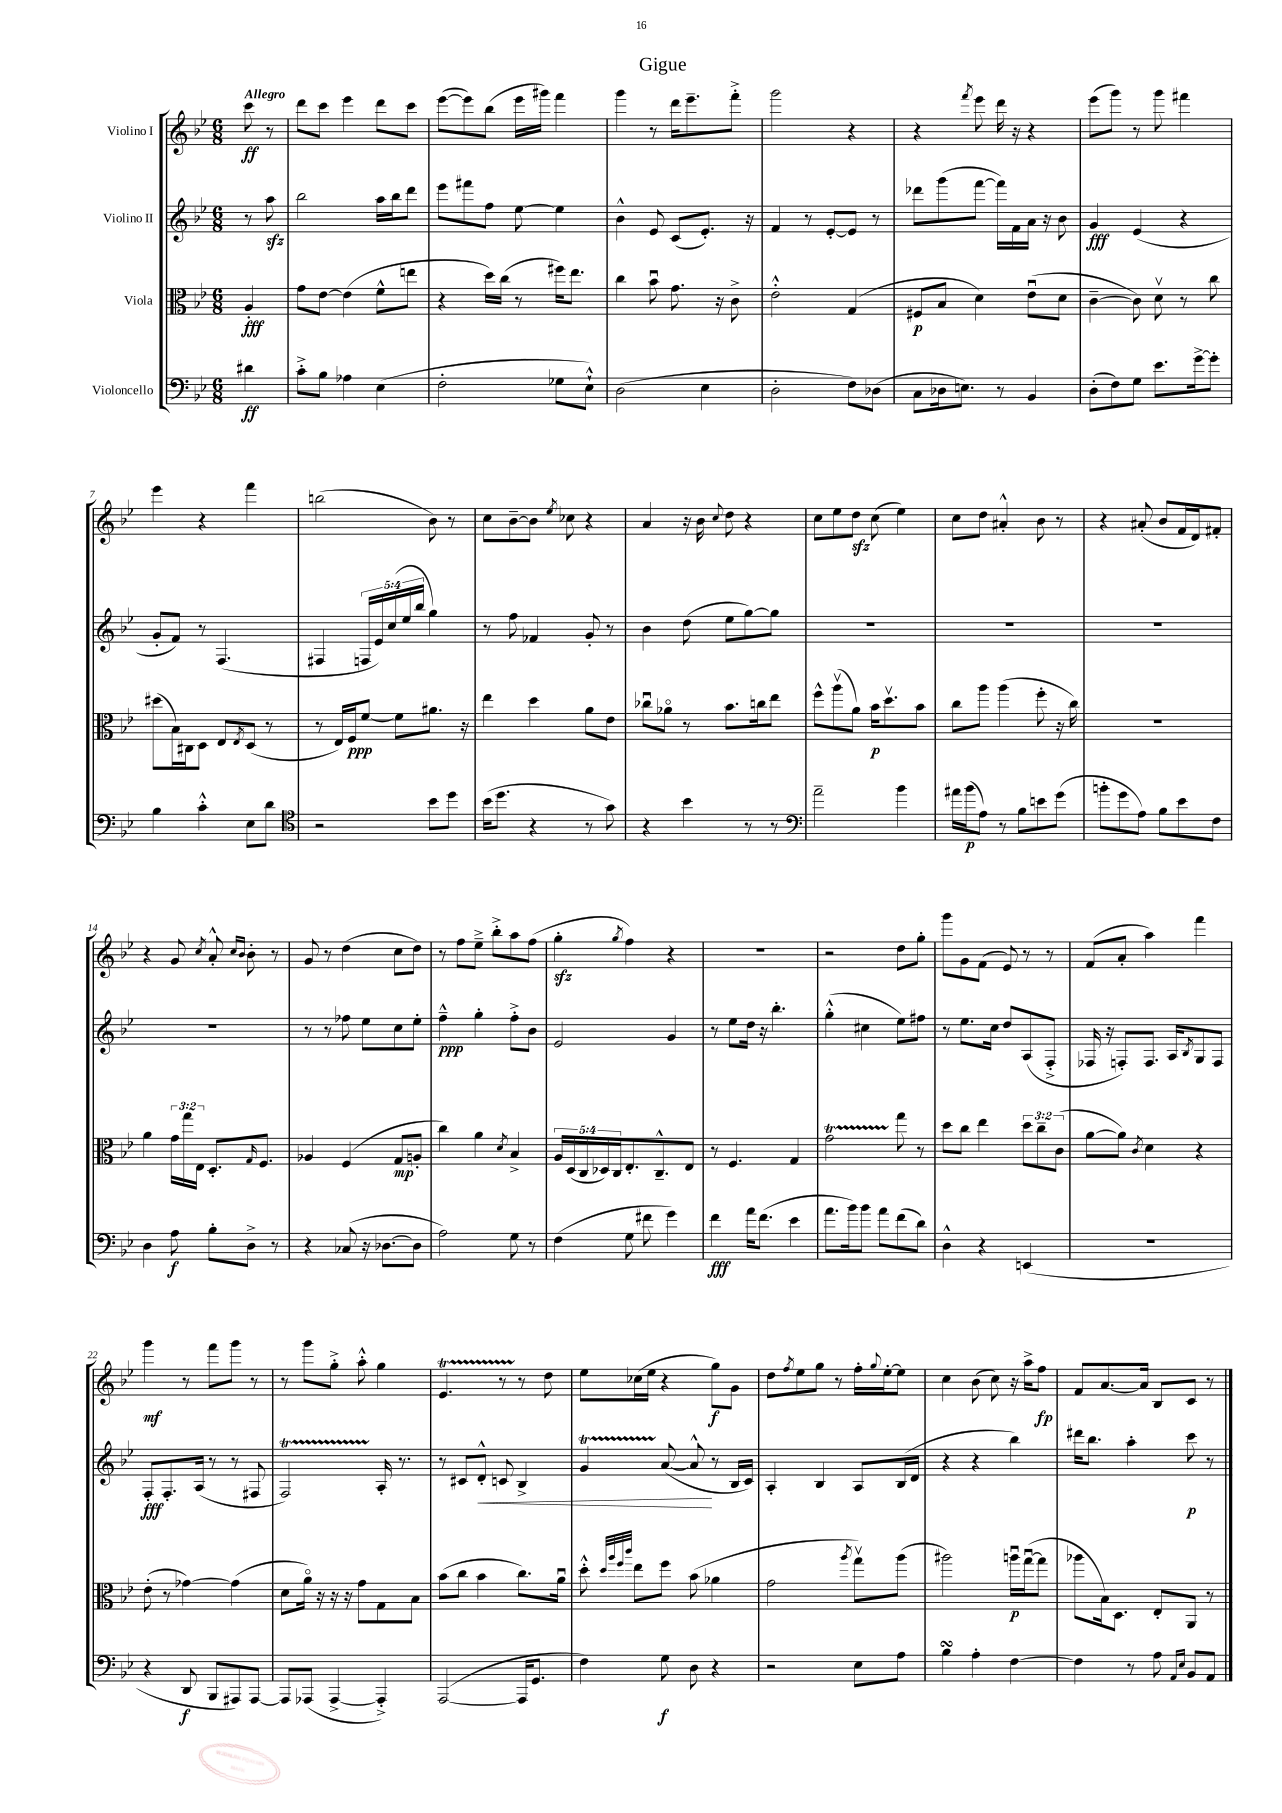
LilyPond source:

\header { title = "Gigue" }
<<
\new StaffGroup <<
\new Staff = "s0" \with { instrumentName = "Violino I" } {
    \clef treble \key bes \major \numericTimeSignature \time 6/8 \partial 4 \tempo "Allegro"
    c'''8\ff r8 |
    d'''8 c'''8 ees'''4 d'''8 c'''8 |
    ees'''8~( ees'''8) bes''8( ees'''16 gis'''16) f'''4 |
    g'''4 r8 d'''16 ees'''8.-- f'''8-.-> |
    g'''2 r4 |
    r4 \acciaccatura { f'''8 } ees'''8 d'''16 r16 r4 |
    ees'''8( g'''8) r8 g'''8 fis'''4 |
    ees'''4 r4 f'''4 |
    b''2( bes'8) r8 |
    c''8 bes'8~-- bes'8 \acciaccatura { ees''8 } ces''8 r4 |
    a'4 r16 bes'16 \appoggiatura { c''8 } d''8 r4 |
    c''8 ees''8 d''8\sfz c''8( ees''4) |
    c''8 d''8 ais'4-.-^ bes'8 r8 |
    r4 ais'8-.( bes'8 f'16 d'16) fis'8-. |
    r4 g'8 \acciaccatura { c''8 } a'8-.-^ \grace { c''16 bes'16 } bes'8-. r8 |
    g'8 r8 d''4( c''8 d''8) |
    r8 f''8 ees''8---> bes''8-.-> a''8 f''8( |
    g''4-.\sfz \acciaccatura { g''8 } f''4) r4 |
    R2. |
    r2 d''8 g''8-. |
    g'''8 g'8 f'8( ees'8) r8 r8 |
    f'8( a'8-. a''4) f'''4 |
    g'''4\mf r8 f'''8 g'''8 r8 |
    r8 g'''8 g''8-.-> a''8-.-^ g''4 |
    ees'4.\startTrillSpan r8 r8\stopTrillSpan d''8 |
    ees''8 ces''16( ees''16 r4 g''8\f) g'8 |
    d''8 \acciaccatura { f''8 } ees''8 g''8 r8 f''16-. \appoggiatura { g''8 } ees''16~-. ees''8 |
    c''4 bes'8( c''8) r16 a''16-> f''8\fp |
    f'8 a'8.~ a'16 bes8 c'8 r8 \bar "|." |
}
\new Staff = "s1" \with { instrumentName = "Violino II" } {
    \clef treble \key bes \major \numericTimeSignature \time 6/8 \override Staff.TupletNumber.text = #tuplet-number::calc-fraction-text \partial 4
    r8 a''8\sfz |
    bes''2 a''16 bes''16 d'''8 |
    ees'''8 fis'''8 f''8 ees''8~ ees''4 |
    bes'4-^ ees'8 c'8( ees'8.-.) r16 |
    f'4 r8 ees'8~-. ees'8 r8 |
    des'''8 g'''8( f'''8~ f'''16) f'16 a'16 r16 bes'8 |
    g'4\fff ees'4( r4 |
    g'8-. f'8) r8 f4.( |
    fis4 \tuplet 5/4 { f16 ees'16) c''16( ees''16 bes''16 } g''4) |
    r8 f''8 fes'4 g'8-. r8 |
    bes'4 d''8( ees''8 g''8~) g''8 |
    R2. |
    R2. |
    R2. |
    R2. |
    r8 r8 fes''8 ees''8 c''8 ees''8-. |
    f''4---^\ppp g''4-. f''8-.-> bes'8 |
    ees'2 g'4 |
    r8 ees''8 d''16 r16 bes''4.-. |
    g''4-.-^( cis''4 ees''8) fis''8 |
    r8 ees''8. c''16 d''8 a8( f8-.-> |
    fes16 r16 f8-.) f8. a16 \acciaccatura { bes8 } g8 f8 |
    f8-.\fff f8.-. a16( r8 r8 fis8 |
    f2\startTrillSpan) a16-.\stopTrillSpan r8. |
    r8 cis'8 d'8-.-^\< c'8 bes4-> |
    g'4\startTrillSpan a'8~\stopTrillSpan( a'8-^\! r8 bes16 c'16) |
    a4-. bes4 a8 bes16( d'16 |
    r4 r4 bes''4) |
    dis'''16 bes''8. a''4-. c'''8\p r8 \bar "|." |
}
\new Staff = "s2" \with { instrumentName = "Viola" } {
    \clef alto \key bes \major \numericTimeSignature \time 6/8 \override Staff.TupletNumber.text = #tuplet-number::calc-fraction-text \partial 4
    a4-.\fff |
    g'8 ees'8~ ees'4( f'8-^ e''8 |
    r4 d''16) c''16( r8 fis''16) ees''8. |
    c''4 bes'8\downbow g'8. r16 c'8-> |
    ees'2-.-^ g4( |
    fis8\p bes8 d'4) ees'8\downbow( d'8 |
    c'4~-- c'8) d'8\upbow r8 c''8 |
    dis''8( bes16) cis16 d8 ees8 \acciaccatura { ees8 } d8( r8 |
    r8 ees16) f16\ppp f'8~ f'8 ais'8. r16 |
    ees''4 d''4 a'8 ees'8 |
    ces''8\downbow aes'8\flageolet r8 bes'8. c''16 ees''8 |
    f''8-^ a''8\upbow( a'8) bes'16\p d''8.\upbow bes'8 |
    c''8 a''8 a''4( f''8-. r16 c''16) |
    R2. |
    a'4 \tuplet 3/2 { g'16 g''16 ees16 } d8.-. \grace { g16 } f8. |
    aes4 f4( g8\mp a8-. |
    c''4) a'4 \acciaccatura { d'8 } bes4-> |
    \tuplet 5/4 { a16 d16( c16 des16) c16 } ees8.-. c8.---^ ees8 |
    r8 f4. g4 |
    g'2\startTrillSpan g''8\stopTrillSpan r8 |
    d''8 c''8 ees''4 \tuplet 3/2 { d''8 c''8-- c'8( } |
    a'8~ a'8) \acciaccatura { c'8 } d'4 r4 |
    ees'8-.( r8 ges'4~) ges'4( |
    d'8 a'16\flageolet) r16 r16 r16 g'8 g8 bes8 |
    bes'8( c''8 bes'4 c''8.) a'16\downbow |
    d''8-.-^ \grace { d''32 a''32 f''32 c'''32 } ees''8 f''8 bes'8( aes'4 |
    g'2 \acciaccatura { a''8 } g''8\upbow) a''8( |
    ais''2) a''16\downbow\p g''16~\downbow( g''8 |
    aes''8 bes16) d8. ees8-. a,8 r8 \bar "|." |
}
\new Staff = "s3" \with { instrumentName = "Violoncello" } {
    \clef bass \key bes \major \numericTimeSignature \time 6/8 \partial 4
    dis'4\ff |
    c'8-.-> bes8 aes4 ees4( |
    f2-. ges8 ees8-!-^) |
    d2( ees4 |
    d2-. f8) des8( |
    c8 des16 e8.) r8 bes,4 |
    d8-.( f8) g8 ees'8. g'16~-> g'8-. |
    bes4 c'4-.-^ ees8 d'8 |
    \clef tenor r2 bes'8 d''8 |
    bes'16( d''8. r4 r8 g'8) |
    r4 bes'4 r8 r8 |
    \clef bass a'2-- bes'4 |
    ais'16 bes'16\p( a8) r8 bes8 e'8 g'8( |
    b'8-. g'8 a8) bes8 ees'8 f8 |
    d4 a8\f bes8-. d8-> r8 |
    r4 ces8( r16 des8.~ des8 |
    a2) g8 r8 |
    f4( g8 fis'8 g'4) |
    f'4\fff a'16 f'8.( ees'4 |
    a'8. bes'16) bes'8 a'8 f'8( d'8) |
    d4-^ r4 e,4( |
    R2. |
    r4 d,8\f bes,,8 ais,,8) ais,,8~ |
    ais,,8 aes,,8( aes,,4~-> aes,,4-.->) |
    a,,2~( a,,16 g,8. |
    f4) g8\f d8 r4 |
    r2 ees8 a8 |
    bes4\turn a4-. f4~ |
    f4 r8 a8 \grace { a,16 ees16 } bes,8 a,8 \bar "|." |
}
>>
>>
